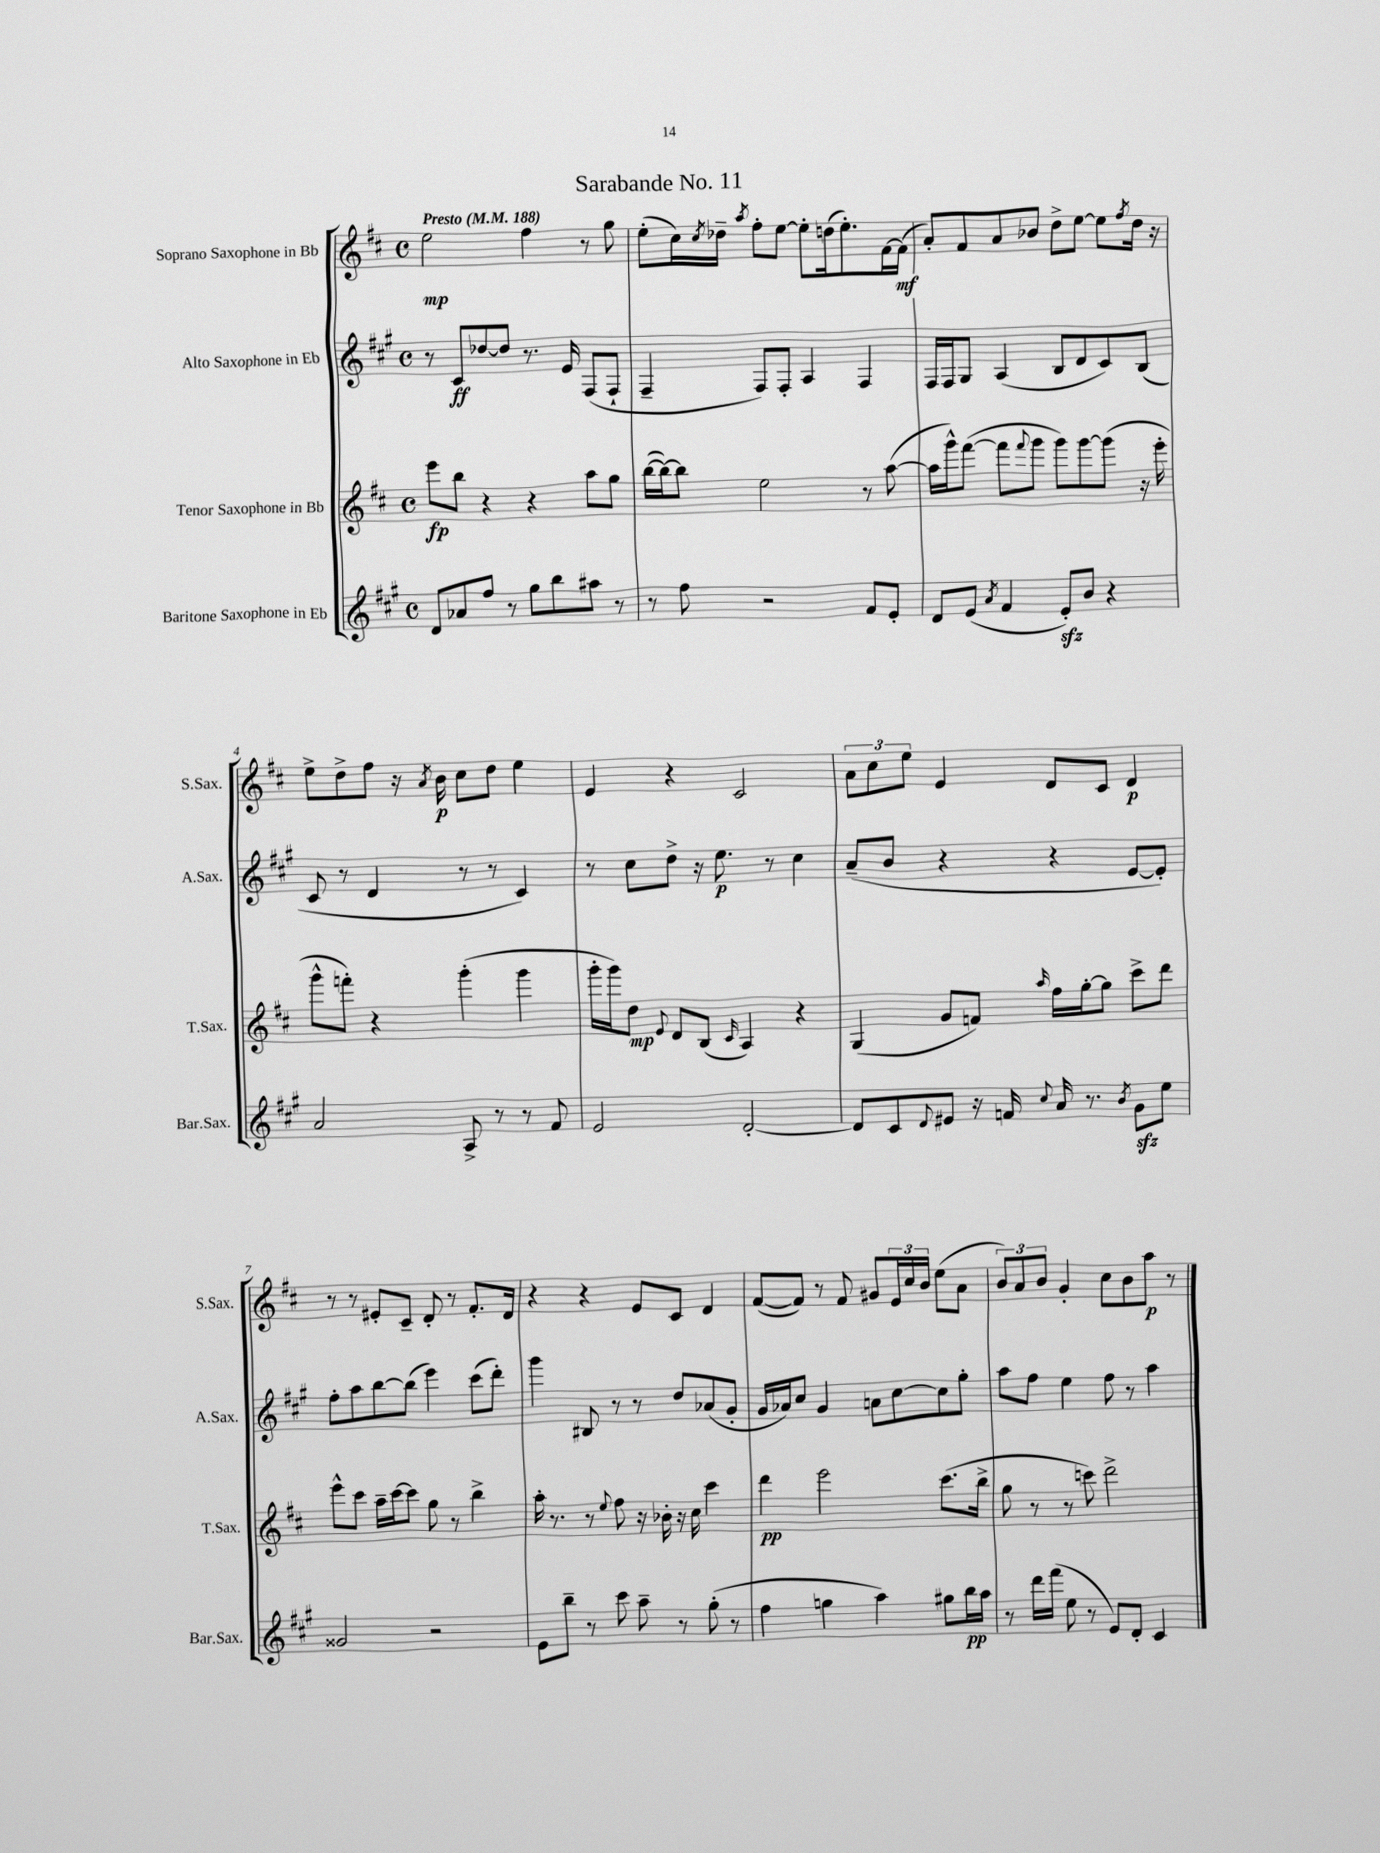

**kern	**kern	**kern	**kern
*staff4	*staff3	*staff2	*staff1
*clefG2	*clefG2	*clefG2	*clefG2
*k[f#c#g#]	*k[f#c#]	*k[f#c#g#]	*k[f#c#]
*M4/4	*M4/4	*M4/4	*M4/4
*met(c)	*met(c)	*met(c)	*met(c)
*MM188	*MM188	*MM188	*MM188
8d	8eee	8r	2ee
8a-	8bb	8c#	.
8ff#	4r	[8dd-	.
8r	.	8dd-]	.
8gg#	4r	8.r	4ff#
8bb	.	.	.
.	.	16e	.
8aa#	8aa	(8F#	8r
8r	8gg	8F#`	8gg
=	=	=	=
8r	([16bb	4F#~	(8ee'
.	16bb_)	.	.
8ff#	8bb]	.	16cc#)
.	.	.	8qcc#
.	.	.	16dd-~
.	.	.	8qaa
2r	2ee	8F#)	8ff#'
.	.	8F#'	[8ee
.	.	4A	8ee']
.	.	.	(16dd
.	.	.	8.ee')
8f#	8r	4F#	.
8e'	([8aa	.	[16f#
.	.	.	(16f#]
=	=	=	=
8d	16aa]	16F#	8a')
.	16ggg^^)	16F#	.
(8e	([8fff#	8G#	8f#
8qa	.	.	.
4f#	8fff#]	(4A	8a
.	8qqfff#	.	.
.	8ggg	.	8b-
8e')	8ggg)	8B	8dd^
8b	[8ggg	8d	[8ee
4r	(8ggg]	8c#)	8ee]
.	.	.	8qff#
.	16r	(8B	16dd
.	16eee'	.	16r
=	=	=	=
2a	8ggg^^	8c#	8ee^
.	8fff')	8r	8dd^
.	4r	4d	8ff#
.	.	.	16r
.	.	.	8qa
.	.	.	16b
8A^	(4ggg'	8r	8cc#
8r	.	8r	8dd
8r	4ggg	4c#)	4ee
8f#	.	.	.
=	=	=	=
2e	16ggg'	8r	4e
.	16ggg)	.	.
.	8dd	8cc#	.
.	8qqe	.	.
.	8d	8dd^	4r
.	(8B	16r	.
.	.	8.ee	.
.	16qqc#	.	.
[2d'	4A)	.	2c#
.	.	8r	.
.	4r	4cc#	.
=	=	=	=
8d]	(4G	(8a~	12a
.	.	.	12cc#
8c#	.	8b	.
.	.	.	12ee
8qqd	.	.	.
8e#	8g	4r	4e
16r	8f)	.	.
16f	.	.	.
8qqcc#	16qqaa	.	.
16a	16ff#	4r	8d
8.r	[16gg'	.	.
.	8gg]	.	8c#
8qb	.	.	.
8g#	8ccc#^	[8e	4d
8ee	8ddd	8e'])	.
=	=	=	=
2g##	8eee^^	8ff#'	8r
.	8ccc#	8aa	8r
.	16aa~	[8bb	8e#'
.	[16ccc#	.	.
.	8ccc#]	(8bb]	8c#~
2r	8gg	4eee)	8d'
.	8r	.	8r
.	4bb^	(8ccc#	8.f#'
.	.	8ddd')	.
.	.	.	16d
=	=	=	=
8e	16aa'	4ggg#	4r
.	8.r	.	.
8bb~	.	.	.
8r	8r	8B#	4r
.	8qqee	.	.
8ccc#	8ff#	8r	.
8aa~	16r	8r	8e
.	16b-'	.	.
8r	16r	8dd	8c#
.	16cc#	.	.
(8gg#'	4ccc#	(8a-	4d
8r	.	8g#'	.
=	=	=	=
4ff#	4ddd	16g#	([8f#
.	.	16a-)	.
.	.	8cc#	8f#])
4gg	2eee	4g#	8r
.	.	.	8f#
4aa)	.	8a	8g#
.	.	[8cc#	24e
.	.	.	24cc#
.	.	.	24b
8gg#	(8.ccc#	8cc#]	(8ee
16bb	.	8gg#'	8a
16aa	16bb^	.	.
=	=	=	=
8r	8gg	8aa	12b)
.	.	.	12a
16ddd	8r	8ff#	.
.	.	.	12b
(16fff#	.	.	.
8ee	8r	4ee	4g'
8r	8ccc)	.	.
8e)	2ddd^	8ff#	8cc#
8d'	.	8r	8b
4c#	.	4aa	8aa
.	.	.	8r
==	==	==	==
*-	*-	*-	*-
